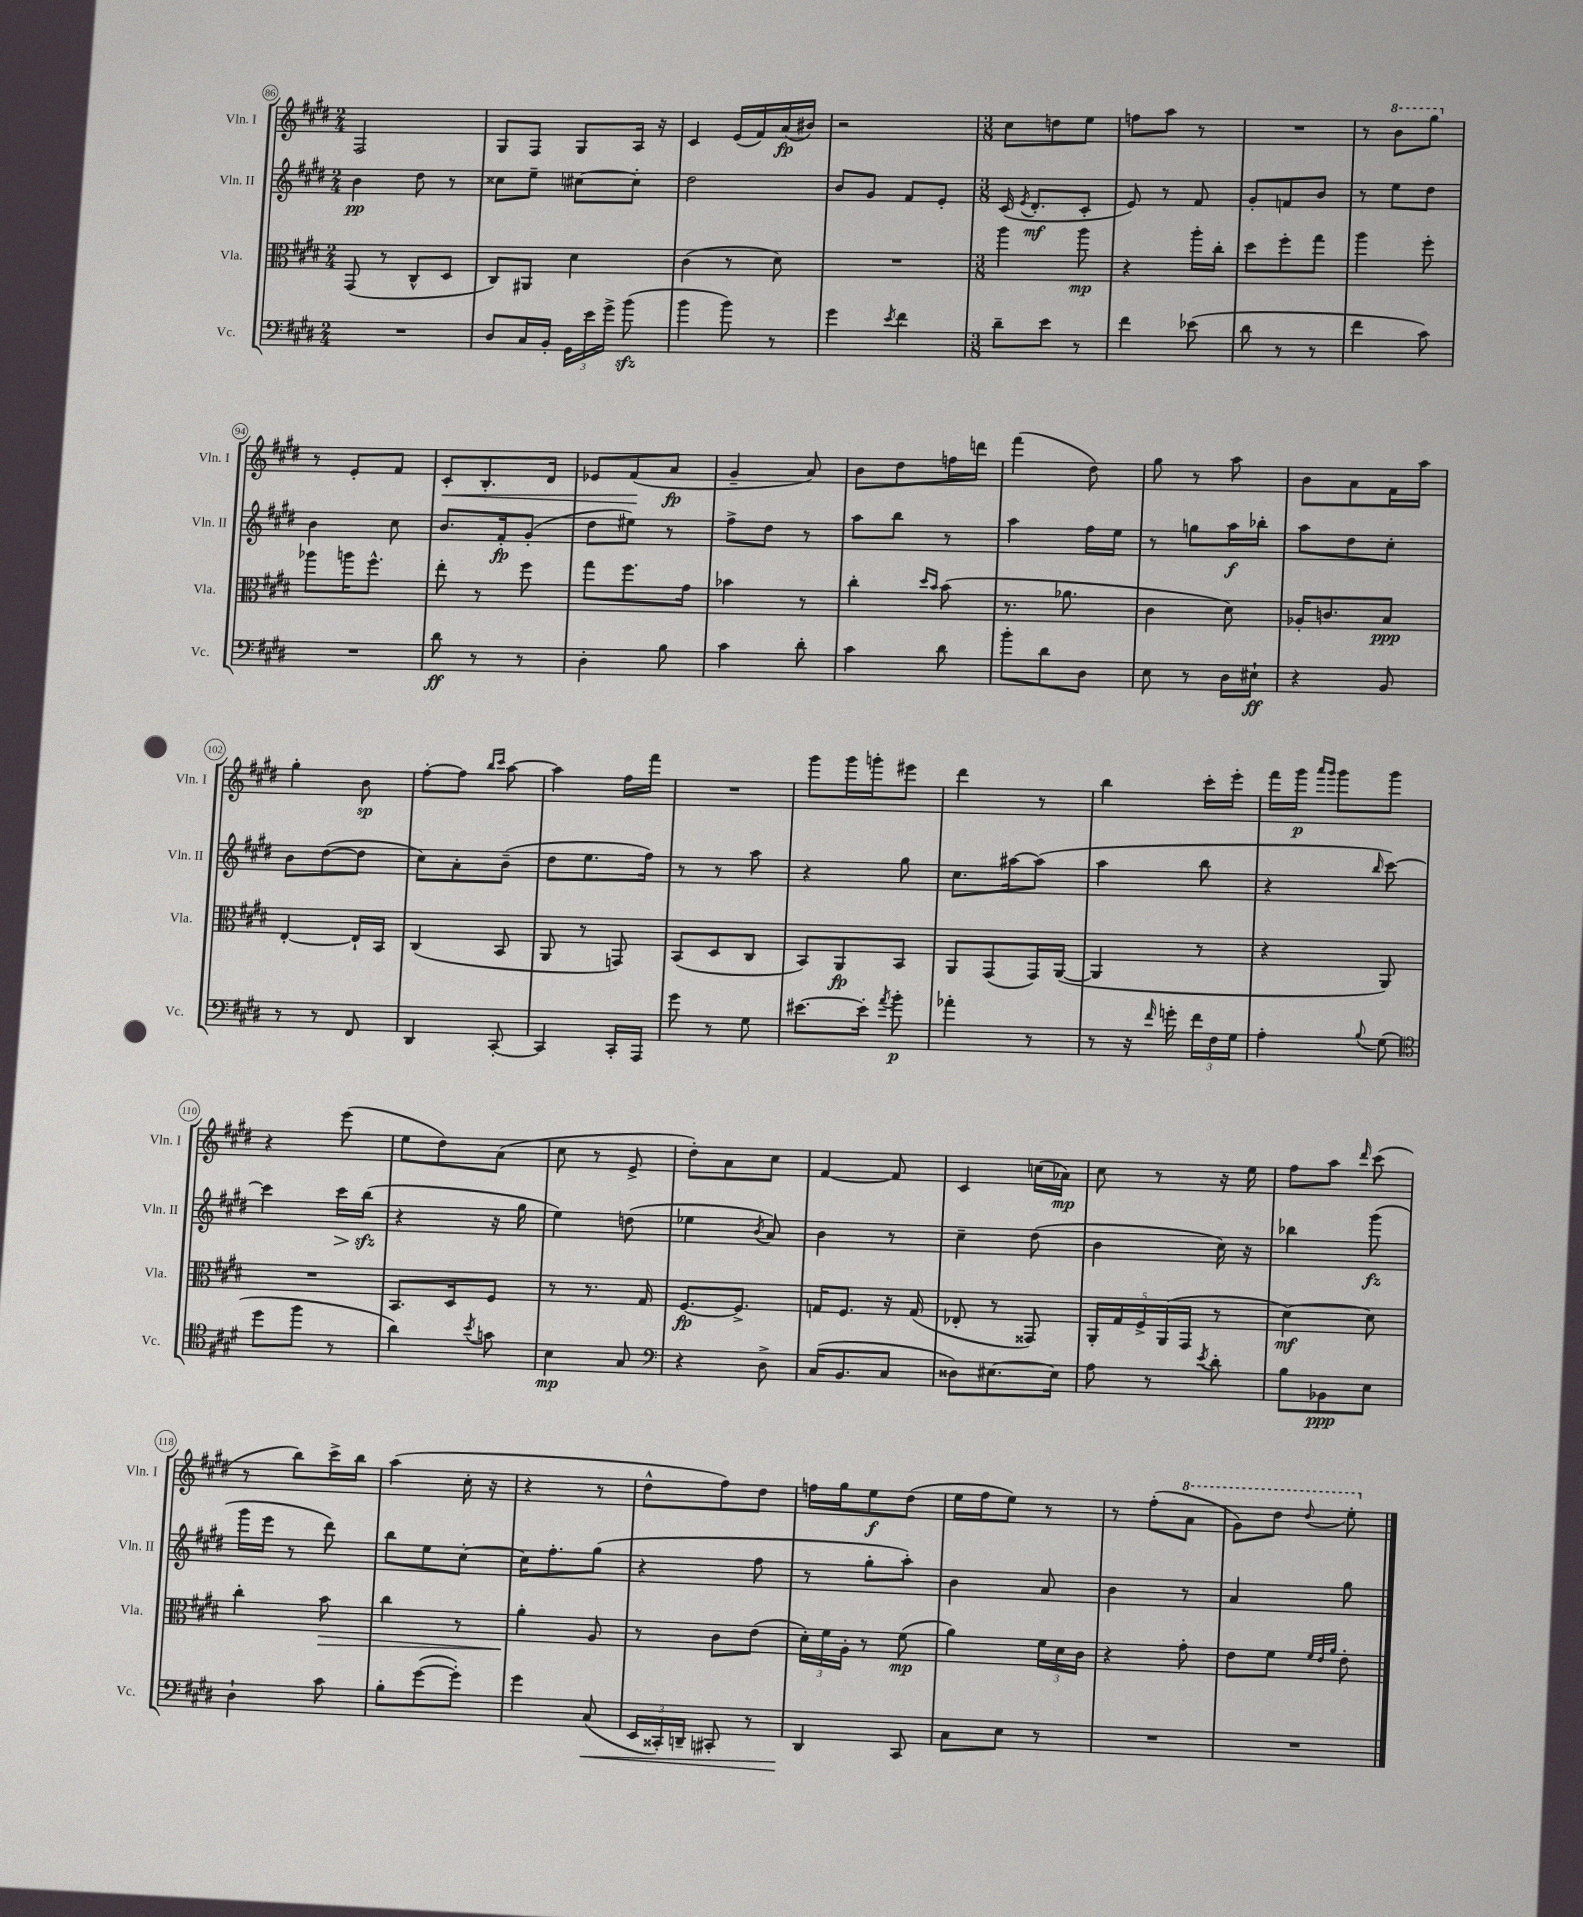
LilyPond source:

<<
\new StaffGroup <<
\new Staff = "s0" \with { instrumentName = "Vln. I" shortInstrumentName = "Vln. I" } {
    \clef treble \key e \major \numericTimeSignature \time 2/4
    \autoBeamOff fis2 |
    gis8[ fis8] gis8[ a16] r16 |
    cis'4 e'16[( fis'16) a'16\fp( bis'16]) |
    r2 |
    \numericTimeSignature \time 3/8 cis''8[ d''8 e''8] |
    f''8[ a''8] r8 |
    R4. |
    r8 \ottava #1 b''8[ gis'''8] \ottava #0 |
    r8 e'8[-. fis'8] |
    cis'8[-.\< b8.-. dis'16] |
    ees'8[ fis'8\!( a'8]\fp |
    gis'4-- a'8) |
    b'8[ dis''8 f''16 d'''16] |
    fis'''4( dis''8) |
    gis''8 r8 a''8 |
    b'8[ a'8 fis'16 a''16] |
    gis''4-. b'8\sp |
    fis''8[~-. fis''8] \grace { b''16[ cis'''16] } a''8~ |
    a''4 fis''16[ fis'''16] |
    R4. |
    gis'''8[ gis'''16 g'''16-. eis'''8] |
    dis'''4 r8 |
    b''4 cis'''16[-. e'''16]-. |
    fis'''16[ gis'''16]\p \grace { a'''16[ gis'''16] } gis'''8[ gis'''8] |
    r4 e'''8( |
    e''8[ dis''8) a'8]( |
    cis''8 r8 e'8-> |
    dis''8[-.) a'8 cis''8] |
    fis'4~ fis'8 |
    cis'4 c''16[( aes'16]\mp) |
    cis''8 r8 r16 e''16 |
    fis''8[ a''8] \grace { dis'''16 } cis'''8( |
    r8 b''8[) cis'''16-> b''16] |
    a''4( cis''16-. r16 |
    r4 r8 |
    dis''8[-^ fis''8) dis''8] |
    f''16[ gis''16 e''8\f dis''8]( |
    e''16[ fis''16 e''8]) r8 |
    r8 fis''8[-.( \ottava #1 a''8] |
    gis''8[) dis'''8] \appoggiatura { dis'''8 } e'''8-. \ottava #0 \bar "|." |
}
\new Staff = "s1" \with { instrumentName = "Vln. II" shortInstrumentName = "Vln. II" } {
    \clef treble \key e \major \numericTimeSignature \time 2/4
    \autoBeamOff b'4\pp dis''8 r8 |
    cisis''8[ e''8]-- cis''8[~ cis''8]-. |
    dis''2 |
    b'8[ gis'8] fis'8[ e'8]-. |
    \numericTimeSignature \time 3/8 cis'16( \acciaccatura { e'8 } dis'8.[-.\mf cis'8]-. |
    e'8) r8 fis'8 |
    gis'8[-. f'8 b'8] |
    r8 e''8[ dis''8] |
    b'4 cis''8 |
    b'8.[ fis'16-.\fp gis'8]-.( |
    dis''8[ eis''8]) r8 |
    fis''8[-> dis''8] r8 |
    a''8[ b''8] r8 |
    a''4 fis''16[ e''16] |
    r8 g''8[ a''16\f bes''16]-. |
    a''8[ dis''8 cis''8]-. |
    b'8[ dis''8~( dis''8] |
    cis''8[) a'8-. b'8]--( |
    dis''8[ e''8. fis''16]) |
    r8 r8 a''8 |
    r4 gis''8 |
    cis''8.[ ais''16~ ais''8]( |
    a''4 b''8 |
    r4 \grace { b''16 } cis'''8~) |
    cis'''4 cis'''16[\> b''16]\sfz\!( |
    r4 r16 gis''16 |
    e''4) d''8( |
    ees''4 \acciaccatura { b'8 } a'8) |
    b'4 r8 |
    cis''4-- dis''8( |
    b'4 cis''16) r16 |
    bes''4 gis'''8\fz( |
    gis'''16[ e'''16] r8 dis'''8) |
    b''8[ e''8 cis''8]~-. |
    cis''16[ fis''8.-. gis''8]( |
    r4 fis''8 |
    r8 gis''8[-. a''8]-.) |
    b'4 a'8 |
    b'4 r8 |
    a'4 gis''8 \bar "|." |
}
\new Staff = "s2" \with { instrumentName = "Vla." shortInstrumentName = "Vla." } {
    \clef alto \key e \major \numericTimeSignature \time 2/4
    \autoBeamOff gis,8( r8 cis8[-^ dis8] |
    cis8[) ais,8] dis'4 |
    cis'4( r8 dis'8) |
    R2 |
    \numericTimeSignature \time 3/8 a''4 a''8\mp |
    r4 a''16[-. cis''16]-. |
    dis''8[ fis''8-. gis''8] |
    a''4 fis''8-. |
    aes''8[ a''16 fis''8.]-^ |
    e''8-. r8 fis''8 |
    gis''8[ fis''8. gis'16] |
    bes'4 r8 |
    cis''4-. \grace { dis''16[ b'16] } b'8( |
    r8. aes'8. |
    cis'4 dis'8) |
    aes16[-. c'8. b8]\ppp |
    e4~-. e16[-! b,16] |
    cis4( b,8 |
    a,8 r8 g,8) |
    b,8[( dis8 cis8] |
    b,8[) a,8\fp b,8] |
    a,8[ gis,8( gis,16) a,16]~( |
    a,4 r8 |
    r4 a,8) |
    R4. |
    b,8.[ dis16 fis8] |
    r8 r8. gis16 |
    fis8.[~\fp fis8.]-> |
    g16[ fis8.] r16 g16( |
    ees8-. r8 gisis,8) |
    \tuplet 5/4 { a,16[-. gis16 fis16-> a,16( gis,16] } r8 |
    dis'4~\mf) dis'8 |
    cis''4-. b'8\> |
    cis''4 r8 |
    a'4-.\! a8 |
    r8 cis'8[ e'8]( |
    \tuplet 3/2 { dis'16[-.) fis'16 a16]-. } r8 fis'8\mp( |
    a'4) \tuplet 3/2 { fis'16[ dis'16 cis'16] } |
    r4 gis'8-. |
    e'8[ fis'8] \grace { fis'32[ e'32 a'32] } e'8-. \bar "|." |
}
\new Staff = "s3" \with { instrumentName = "Vc." shortInstrumentName = "Vc." } {
    \clef bass \key e \major \numericTimeSignature \time 2/4
    \autoBeamOff R2 |
    dis8[ cis16 b,16]-. \tuplet 3/2 { gis,16[ e'16 gis'16]-> } b'8\sfz( |
    b'4 b'8) r8 |
    gis'4 \acciaccatura { e'8 } fis'4 |
    \numericTimeSignature \time 3/8 dis'8[-- e'8] r8 |
    fis'4 ees'8( |
    dis'8 r8 r8 |
    fis'4 cis'8) |
    R4. |
    dis'8\ff r8 r8 |
    dis4-. b8 |
    cis'4 dis'8-. |
    cis'4 dis'8 |
    b'8[-. dis'8 dis8] |
    e8 r8 dis16[ eis16]-!\ff |
    r4 b,8 |
    r8 r8 fis,8 |
    dis,4 cis,8~-. |
    cis,4 cis,16[-. a,,16] |
    gis'8 r8 gis8 |
    eis'8.[~ eis'16]-. \acciaccatura { a'8 } b'8-.\p |
    aes'4-. r8 |
    r8 r16 \grace { fis'16 } g'16-. \tuplet 3/2 { fis'16[ fis16 gis16] } |
    a4-. \appoggiatura { b8 } gis8( |
    \clef tenor dis''8[ fis''8] r8 |
    a'4) \acciaccatura { b'8 } g'8 |
    b4\mp gis8 |
    \clef bass r4 dis8-> |
    cis16[( b,8. cis8] |
    disis8[) eis8.~ eis16] |
    a8 r8 \acciaccatura { e'8 } dis'8-. |
    b8[ bes,8\ppp e8] |
    dis4-! cis'8 |
    b8[-. gis'8~( gis'8]-.) |
    gis'4 cis8\<( |
    \tuplet 3/2 { e,16[ cisis,16-.) d,16]-- } cis,8-. r8 |
    dis,4\! cis,8 |
    cis8[ e8] r8 |
    R4. |
    R4. \bar "|." |
}
>>
>>
\layout { \context { \Score currentBarNumber = #86 \override BarNumber.stencil = #(make-stencil-circler 0.1 0.3 ly:text-interface::print) } }
